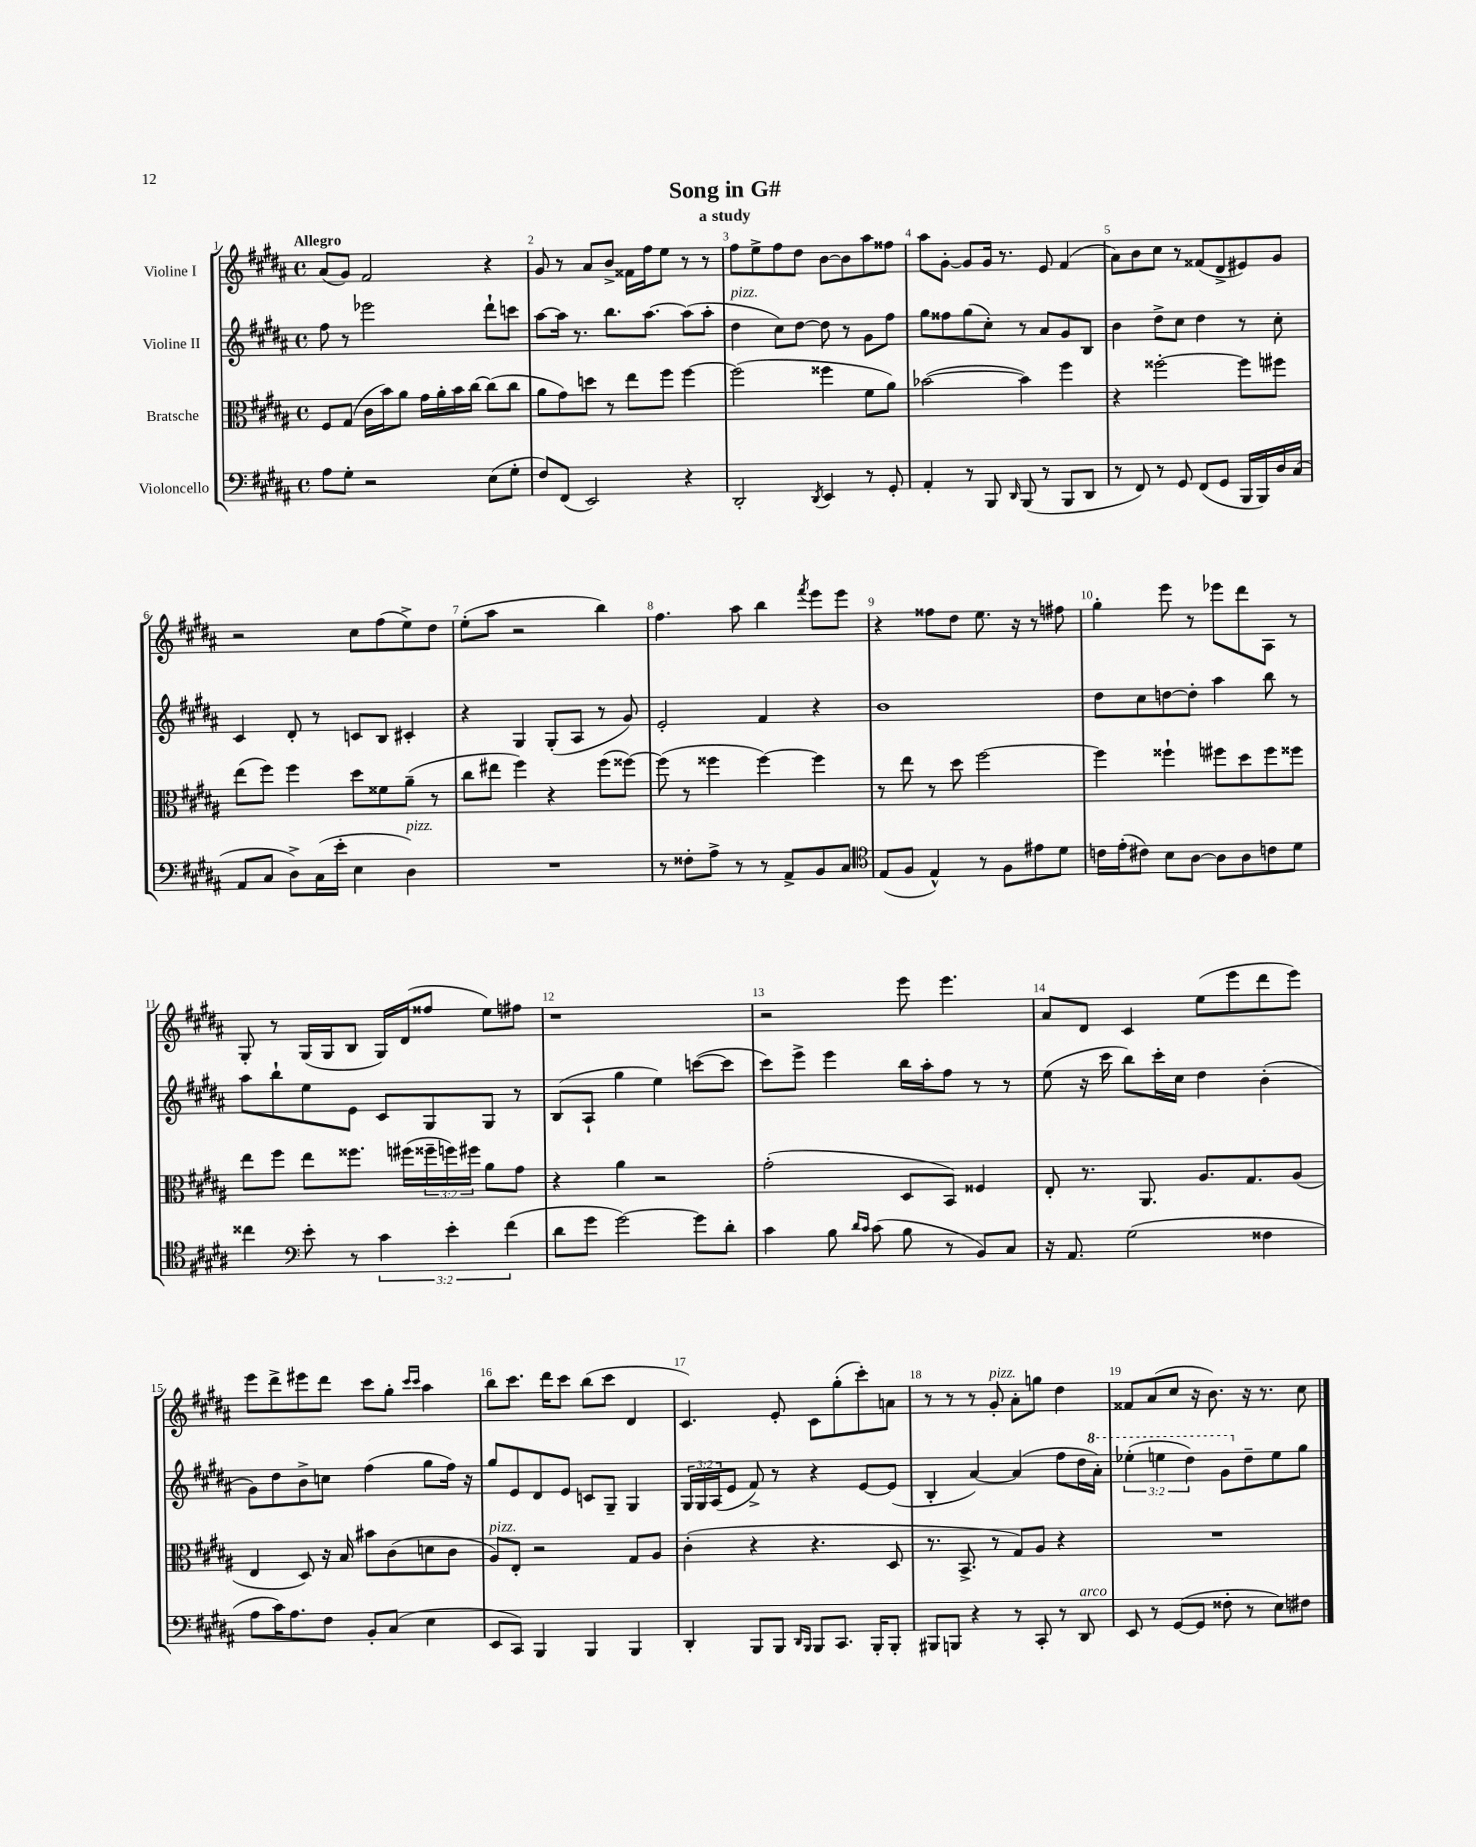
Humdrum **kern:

**kern	**kern	**kern	**kern
*part4	*part3	*part2	*part1
*staff4	*staff3	*staff2	*staff1
*I"Violoncello	*I"Bratsche	*I"Violine II	*I"Violine I
*clefF4	*clefC3	*clefG2	*clefG2
*k[f#c#g#d#a#]	*k[f#c#g#d#a#]	*k[f#c#g#d#a#]	*k[f#c#g#d#a#]
*M4/4	*M4/4	*M4/4	*M4/4
*met(c)	*met(c)	*met(c)	*met(c)
=1	=1	=1	=1
!	!	!	!LO:TX:a:B:t=Allegro
8A#\L	8F#/L	8ff#\	(8a#/L
8G#'\J	(8G#/J	8r	8g#/J)
2r	16c#\LL	2eee-X\	2f#/
.	16b\J)	.	.
.	8a#\J	.	.
.	16g#\LL	.	.
.	16a#'\	.	.
.	16b\	.	.
.	[16cc#\JJ	.	.
(8E\L	(8cc#\L]	8ddd#`\L	4r
8G#'\J	8cc#\J	8cccn\J	.
=2	=2	=2	=2
8F#/L)	8a#\L	[8aa#\L	8g#/
(8FF#/J	8g#\)	16aa#\Jk]	8r
.	.	8.r	.
2EE/)	8ddn\J	.	8a#/L
.	8r	8.bb\L	8b^/J
.	8ee\L	.	16f##X\LL
.	.	[8.aa#\J	16ff#\J
.	8ff#\J	.	8ee\J
4r	[4ff#\	(8aa#\L]	8r
.	.	8aa#'\J	8r
=3	=3	=3	=3
!	!	!LO:TX:a:i:t=pizz.	!
2DD#'/	(2ff#\]	4dd#\	8ff#\L
.	.	.	8ee^\
.	.	8cc#\L)	8ff#\
.	.	[8dd#\J	8dd#\J
8qDD#/	.	.	.
4EE/	4ff##X\	8dd#\]	[8b\L
.	.	8r	8b\]
8r	8f#\L	8g#\L	8aa#\
8GG#'/	8a#\J)	8ff#\J	8ff##X\J
=4	=4	=4	=4
4AA#'/	([2b-X\	8gg#\L	8aa#\L
.	.	8ff##X\	[8g#'\J
8r	.	(8gg#\	8g#/L]
8BBB/	.	8cc#'\J)	16g#/Jk
.	.	.	8.r
16qqDD#/	.	.	.
(8BBB/	4b-\])	8r	.
8r	.	8a#/L	8e/
8BBB/L	4ff#\	8g#/	(4f#/
8DD#/J	.	8B/J	.
=5	=5	=5	=5
8r	4r	4b\	8a#\L)
8FF#/)	.	.	8b\
8r	[2ff##X'\	8dd#^\L	8cc#\J
8GG#/	.	8cc#\J	8r
(8FF#/L	.	4dd#\	(8f##X/L
8GG#/J	.	.	8d#^/
16BBB/LL	8ff##\L]	8r	8e#X/)
16BBB/)	.	.	.
16D#/	8ff#X\J	8cc#'\	8g#/J
(16C#/JJ	.	.	.
!!LO:LB:g=z
=6	=6	=6	=6
8AA#/L	(8ee\L	4c#/	2r
8C#/J	8ff#\J)	.	.
8D#^\L)	4ff#\	8d#'/	.
(16C#\L	.	8r	.
16e'\JJ	.	.	.
4E\	8dd#\L	8cn/L	8cc#\L
.	8f##X\	8B/J	(8ff#\
!LO:TX:a:i:t=pizz.	!	!	!
4D#\)	(8a#~\J	4c#X'/	8ee^\)
.	8r	.	8dd#\J
=7	=7	=7	=7
1r	8cc#\L	4r	(8ee'\L
.	8ee#X\J	.	8aa#\J
.	4ff#\)	4G#/	2r
.	4r	(8G#'/L	.
.	.	8A#/J	.
.	(8ff#\L	8r	4bb\)
.	[8ff##X\J)	8g#/)	.
=8	=8	=8	=8
8r	(8ff##\]	2e'/	4.ff#\
8F##X'\L	8r	.	.
8A#^\J	4ff##X\	.	.
8r	.	.	8aa#\
8r	[4ff##\)	4f#/	4bb\
8AA#^/L	.	.	.
.	.	.	8qfff#/
8BB/	4ff##\]	4r	8eee\L
8C#/J	.	.	8eee\J
=9	=9	=9	=9
*clefC4	*	*	*
(8E/L	8r	1b	4r
8F#/J	8ee\	.	.
4E^^/)	8r	.	8ff##X\L
.	8dd#\	.	8dd#\J
8r	[2ff#\	.	8.ee\
8F#\L	.	.	.
.	.	.	16r
8e#X\	.	.	8r
8d#\J	.	.	8ff#X\
=10	=10	=10	=10
16cn\LL	4ff#\]	8dd#\L	4gg#'\
(16e'\J	.	.	.
8c#X\J)	.	8cc#\	.
8B\L	4ff##X`\	[8ddn\	8eee\
[8A#\J	.	8dd'\J]	8r
8A#\L]	8ff#X\L	4aa#\	8eee-X\L
8A#\	8dd#\	.	8ddd#\
8cn\	8ff#\	8bb\	8A#\J
8d#\J	8ff##X\J	8r	8r
!!LO:LB:g=z
=11	=11	=11	=11
4cc##X\	8ee\L	8aa#\L	8G#'/
.	8ff#\J	8bb`\	8r
*clefF4	*	*	*
8e'\	8ee\L	8ee\	(16G#/LL
.	.	.	16G#/J
8r	8.ff##X\J	8e\J	8B/J
6c#\	.	8c#/L	16G#/LL)
.	(16ff#X\LL	.	(16d#/J
.	24ff##X~\	8G#/	8ff##X/J
6e'\	24ffn\)	.	.
.	24ff#X\JJ	.	.
.	8a#\L	8G#/J	8ee\L)
(6f#\	.	.	.
.	8g#\J	8r	8ff#X\J
=12	=12	=12	=12
8d#\L	4r	(8B/L	1r
8g#\J	.	8A#`/J	.
[2g#\)	4a#\	4gg#\	.
.	2r	4ee\)	.
8g#\L]	.	([8cccn\L	.
8d#'\J	.	8ccc\J]	.
=13	=13	=13	=13
4c#\	(2g#'\	8ccc#\L)	2r
.	.	8eee^\J	.
8B\	.	4eee\	.
16qqd#/LL	.	.	.
16qqc#/JJ	.	.	.
(8c#\	.	.	.
8B\	8D#/L	16bb\LL	8eee\
.	.	16aa#'\J	.
8r	8BB/J)	8ff#\J	4.eee\
8BB/L)	4F##X/	8r	.
8C#/J	.	8r	.
=14	=14	=14	=14
16r	8E'/	(8ee\	8a#/L
8.AA#/	.	.	.
.	8.r	16r	8d#/J
.	.	16ccc#\	.
(2G#\	.	8bb\L)	4c#/
.	8.AA#/	.	.
.	.	16ccc#'\L	.
.	.	16cc#\JJ	.
.	8.A#/L	4dd#\	(8ee\L
.	.	.	8eee\
.	8.G#/	.	.
4F##X\	.	(4b'\	8ddd#\
.	(8A#/J	.	8eee\J)
!!LO:LB:g=z
=15	=15	=15	=15
8A#\L	4E/	8g#\L)	8eee\L
16c#\K)	.	8dd#\	8ddd#^\
8.A#\	.	.	.
.	8D#/)	8b^\	8eee#X\
8F#\J	16r	8ccn\J	8ddd#\J
.	16B/	.	.
8BB'/L	8b#X\L	(4ff#\	8ccc#\L
(8C#/J	(8c#\	.	8gg#'\J
.	.	.	16qqccc#/LL
.	.	.	16qqccc#/JJ
4E\	8dn\	8gg#\L	4aa#\
.	8c#\J	16ff#\Jk)	.
.	.	16r	.
=16	=16	=16	=16
!	!LO:TX:a:i:t=pizz.	!	!
8EE/L	8A#/L)	8gg#/L	8bb\L
8CC#/J)	8E'/J	8e/	8.ccc#\J
4BBB/	2r	8d#/	.
.	.	.	16ddd#\KL
.	.	8e/J	8ccc#\J
4BBB/	.	8cn/L	(8bb\L
.	.	8G#~/J	8ccc#\J
4BBB/	8G#/L	4G#/	4d#/
.	8A#/J	.	.
=17	=17	=17	=17
4DD#'/	(4c#'\	24G#/LL	4.c#/)
.	.	24G#/	.
.	.	(24A#/J	.
.	.	8e/J	.
8BBB/L	4r	8f#^/)	.
8BBB/J	.	8r	8e'/
16qqDD#/LL	.	.	.
16qqBBB/JJ	.	.	.
8BBB/L	4.r	4r	8c#\L
8.CC#/J	.	.	(8gg#'\
.	.	[8e/L	8ccc#'\)
16BBB'/KL	.	.	.
8BBB'/J	8D#/	(8e/J]	8an\J
=18	=18	=18	=18
8BBB#X/L	8.r	4B'/	8r
8BBBn/J	.	.	8r
.	8.BB^/	.	.
4r	.	[4a#/)	8r
!	!	!	!LO:TX:a:i:t=pizz.
.	8r	.	8g#'/
8r	8G#/L)	(4a#/]	8a#'\L
8CC#'/	8A#/J	.	8ggn\J
8r	4r	8ff#\L	4dd#\
!LO:TX:a:i:t=arco	!	!	!
8DD#/	.	16dd#\L	.
*	*	*8va	*
.	.	16aa#'\JJ)	.
=19	=19	=19	=19
8EE/	1r	(6eee-X'\	8f##X/L
8r	.	.	(8a#/
.	.	6eeen\	.
([8GG#/L	.	.	8cc#/J
.	.	6ddd#\)	.
8GG#/J]	.	.	16r
.	.	.	8.b\)
8F##X'\	.	8gg#\L	.
*	*	*X8va	*
8r	.	8dd#~\	16r
.	.	.	8.r
8E\L)	.	8ee\	.
8F#X\J	.	8gg#\J	8cc#\
==	==	==	==
*-	*-	*-	*-
